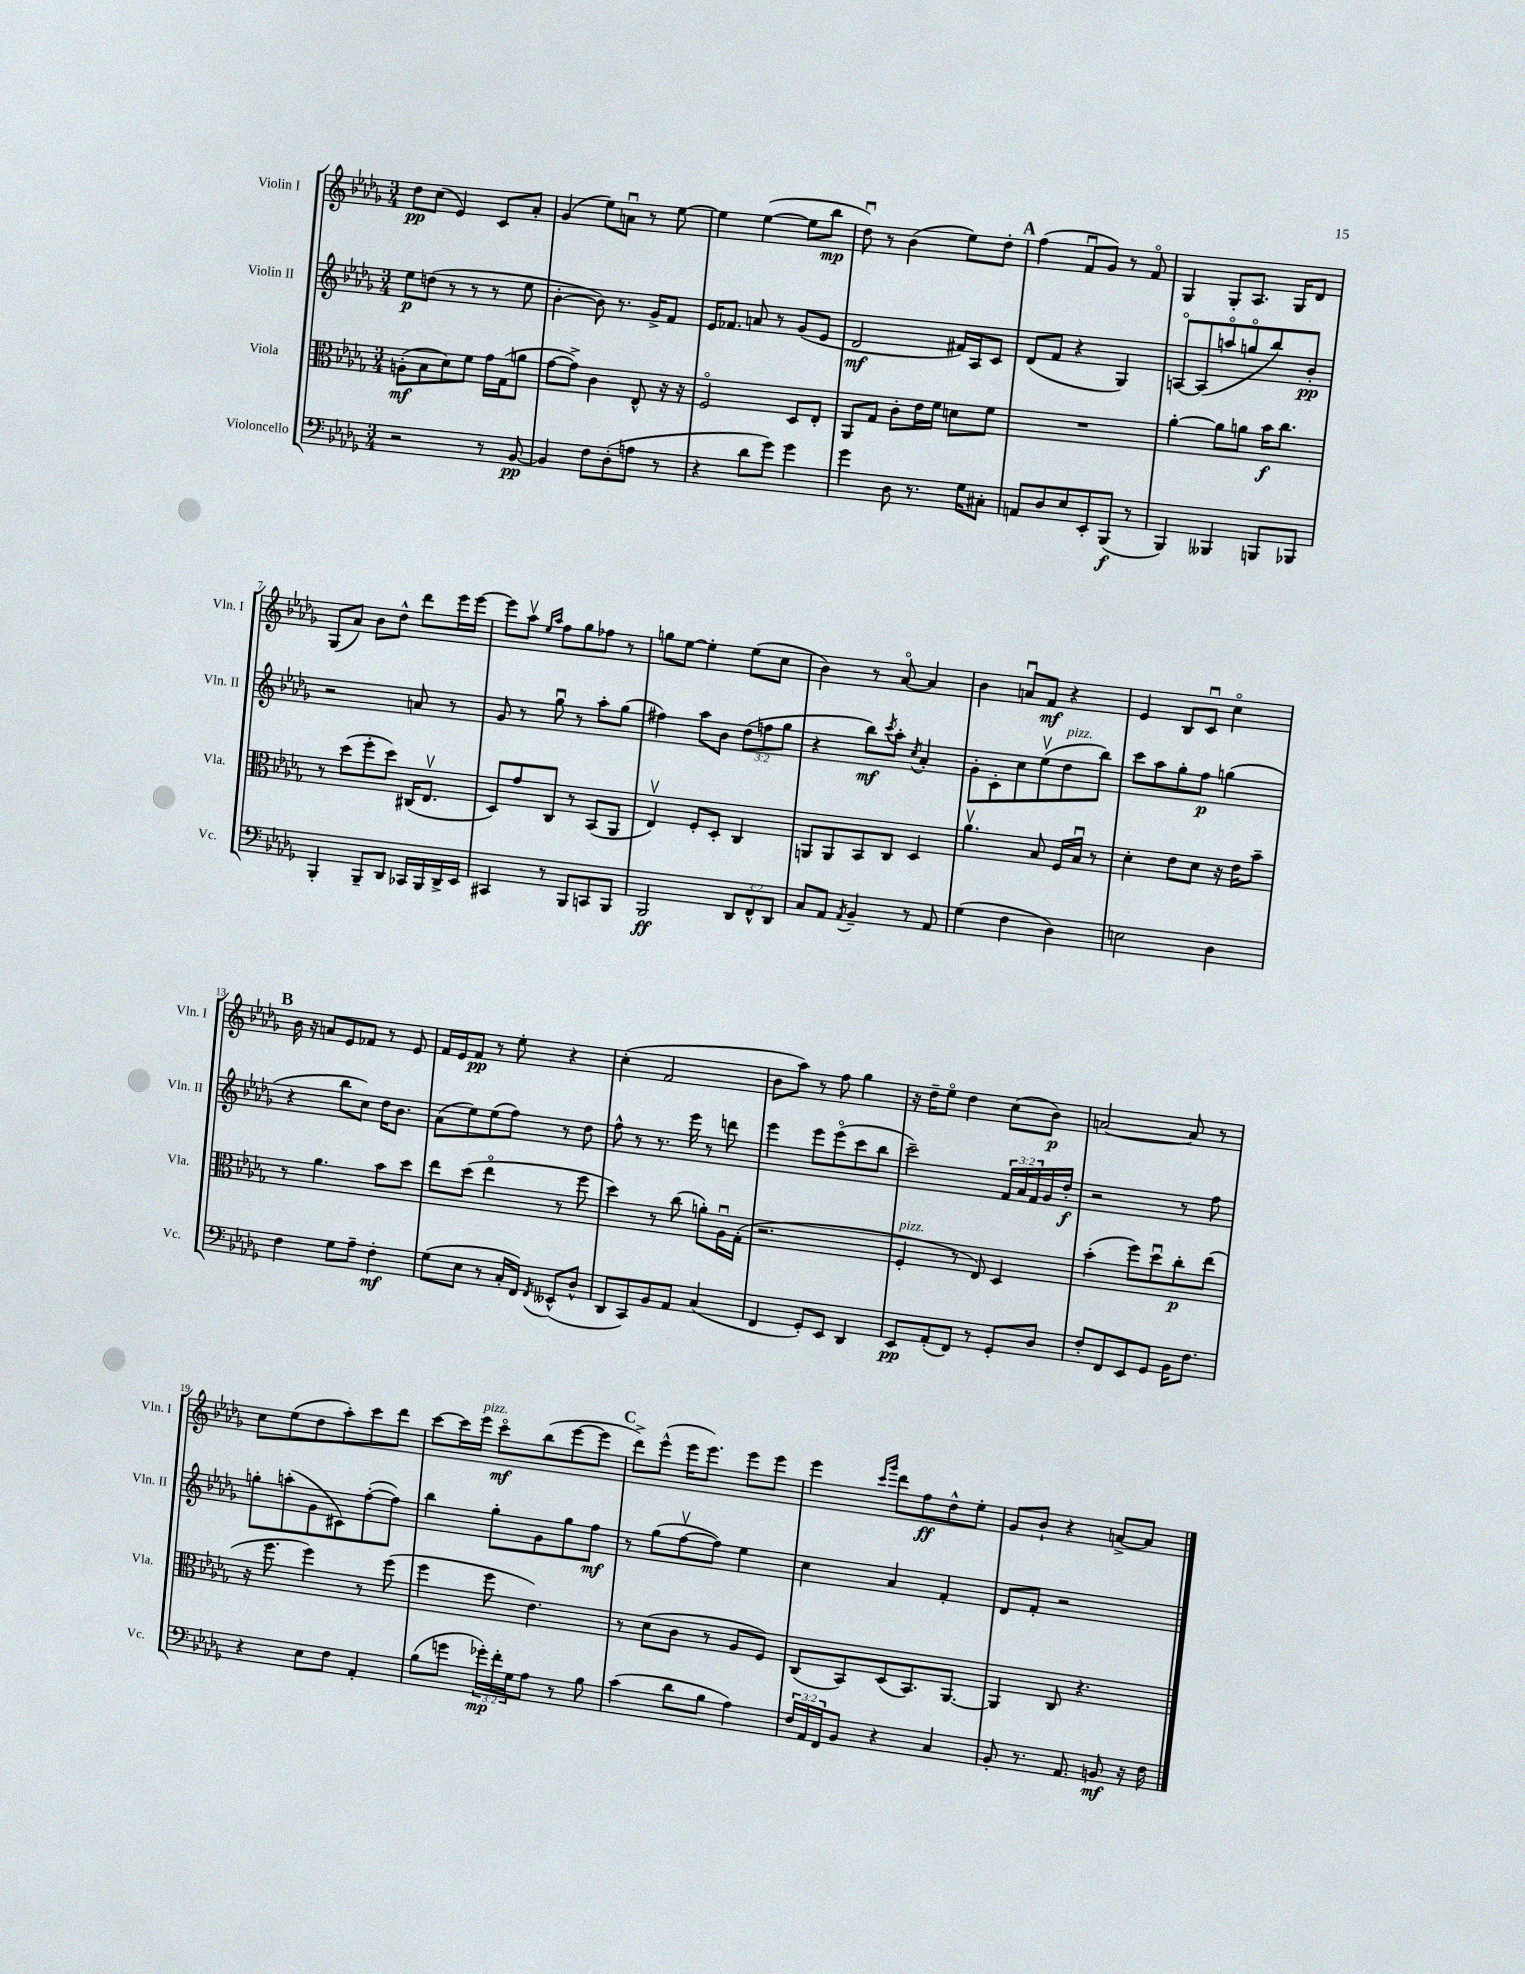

**kern	**dynam	**kern	**dynam	**kern	**dynam	**kern	**dynam
*part4	*part4	*part3	*part3	*part2	*part2	*part1	*part1
*staff4	*staff4	*staff3	*staff3	*staff2	*staff2	*staff1	*staff1
*I"Violoncello	*	*I"Viola	*	*I"Violin II	*	*I"Violin I	*
*I'Vc.	*	*I'Vla.	*	*I'Vln. II	*	*I'Vln. I	*
*clefF4	*	*clefC3	*	*clefG2	*	*clefG2	*
*k[b-e-a-d-g-]	*	*k[b-e-a-d-g-]	*	*k[b-e-a-d-g-]	*	*k[b-e-a-d-g-]	*
*M3/4	*	*M3/4	*	*M3/4	*	*M3/4	*
=1	=1	=1	=1	=1	=1	=1	=1
2r	.	(8An'\L	mf	8ee-\L	p	8dd-\L	pp
.	.	8B-\	.	(8ddn\J	.	(8cc\J	.
.	.	8d-\)	.	8r	.	4e-/)	.
.	.	8f\J	.	8r	.	.	.
8r	.	16g-\LL	.	8r	.	8c/L	.
.	.	(16G-\J	.	.	.	.	.
[8BB-/	pp	8an\J	.	8ee-\	.	8a-'/J	.
=2	=2	=2	=2	=2	=2	=2	=2
4BB-/]	.	[8g-\L	.	[4b-'\	.	(4g-/	.
.	.	8g-^\J])	.	.	.	.	.
8F\L	.	4c\	.	8b-\])	.	8ee-\L)	.
(8D-'\	.	.	.	8.r	.	8anu\J	.
8An\J	.	8E-^^/	.	.	.	8r	.
.	.	.	.	16g-^/KL	.	.	.
8r	.	16r	.	8f/J	.	[8ee-\	.
.	.	16r	.	.	.	.	.
=3	=3	=3	=3	=3	=3	=3	=3
4r	.	2F/	.	16e-/KL	.	4ee-\]	.
.	.	.	.	8.f-X/J	.	.	.
8d-\L	.	.	.	8an/	.	([4ee-\	.
8g-\J)	.	.	.	8r	.	.	.
4g-\	.	8D-/L	.	(8g-/L	.	8ee-\L]	.
.	.	8E-'/J	.	8e-/J	.	8bb-\J	mp
=4	=4	=4	=4	=4	=4	=4	=4
4g-\	.	8AA-/L	.	2d-/	mf	8dd-u\)	.
.	.	8G-/J	.	.	.	8r	.
8D-\	.	8c'\L	.	.	.	(4b-\	.
8.r	.	16e-\L	.	.	.	.	.
.	.	16f\JJ	.	.	.	.	.
.	.	8dn\L	.	16f#X/LL)	.	8ee-\L)	.
16G-\KL	.	.	.	16A-/J	.	.	.
8C#X'\J	.	8f\J	.	8c/J	.	8dd-'\J	.
!!LO:REH:place=s1:t=A
=5	=5	=5	=5	=5	=5	=5	=5
8AAn/L	.	2.r	.	(8d-/L	.	(4ff\	.
8D-/	.	.	.	8f/J	.	.	.
8E-/	.	.	.	4r	.	8fu/L	.
8EE-'/	.	.	.	.	.	8g-/J)	.
(8BBB-/J	f	.	.	4G-/)	.	8r	.
8r	.	.	.	.	.	8f/	.
=6	=6	=6	=6	=6	=6	=6	=6
4BBB-/)	.	[4a-'\	.	[8An/L	.	4G-/	.
.	.	.	.	(8A/]	.	.	.
4BBB--X/	.	8a-\L]	.	8aan/	.	8G-'/L	.
.	.	8an\J	.	8ggn/	.	8.A-/J	.
8BBBn/L	.	16b-\KL	f	8bb-/)	.	.	.
.	.	8.cc\J	.	.	.	16G-/KL	.
8BBB-X/J	.	.	.	8b-'/J	pp	8d-/J	.
!!LO:LB:g=z
=7	=7	=7	=7	=7	=7	=7	=7
4BBB-'/	.	8r	.	2r	.	(8G-/L	.
.	.	(8dd-\L	.	.	.	8a-/J)	.
8BBB-~/L	.	8ff'\	.	.	.	8b-\L	.
8DD-/J	.	8dd-\J)	.	.	.	8dd-^^\J	.
16CC-X/LL	.	(16C#X/KL	.	8an/	.	8ddd-\L	.
16BBB-/	.	8.E-v/J	.	.	.	.	.
16DD-^/	.	.	.	8r	.	16eee-\L	.
16EE-/JJ	.	.	.	.	.	[16eee-\JJ	.
=8	=8	=8	=8	=8	=8	=8	=8
4CC#X/	.	8D-/L)	.	8g-/	.	8eee-\L]	.
.	.	8g-/	.	8r	.	8aa-v\J	.
.	.	.	.	.	.	16qqee-/LL	.
.	.	.	.	.	.	16qqaa-/JJ	.
8r	.	8C/J	.	8gg-u\	.	8ff\L	.
8BBB-/L	.	8r	.	8r	.	8gg-\	.
8CCn/	.	(8BB-/L	.	8aa-'\L	.	8ff-X\J	.
8BBB-/J	.	8AA-/J	.	(8gg-\J	.	8r	.
=9	=9	=9	=9	=9	=9	=9	=9
2BBB-/	ff	4E-v/)	.	4ff#X\)	.	8ggn\L	.
.	.	.	.	.	.	[8ee-\J	.
.	.	8F'/L	.	8aa-\L	.	4ee-'\]	.
.	.	8D-'/J	.	8b-\J	.	.	.
12DD-/L	.	4C/	.	(12dd-\L	.	(8ee-\L	.
12FF^^/	.	.	.	12ffn\	.	.	.
.	.	.	.	.	.	8cc\J	.
12DD-/J	.	.	.	12gg-\J	.	.	.
=10	=10	=10	=10	=10	=10	=10	=10
8C/L	.	8AAn/L	.	4r	.	4b-\)	.
8AA-/J	.	8AA/	.	.	.	.	.
8qAA-/	.	.	.	.	.	.	.
4BB-~/	.	8BB-/	.	8bb-\L)	mf	8r	.
.	.	.	.	8qccc/	.	.	.
.	.	8C/J	.	8aa-'\J	.	[8a-/	.
.	.	.	.	8qcc/	.	.	.
8r	.	4D-/	.	4a-'/	.	4a-/]	.
8AA-/	.	.	.	.	.	.	.
=11	=11	=11	=11	=11	=11	=11	=11
(4G-\	.	4.a-v\	.	8g-'\L	.	4b-\	.
.	.	.	.	8c'\	.	.	.
4F\	.	.	.	8cc\	.	8anu/L	.
.	.	8B-/	.	(8ee-v\	.	8f/J	mf
!	!	!	!	!LO:TX:a:i:t=pizz.	!	!	!
4D-\)	.	16F/LL	.	8dd-\	.	4r	.
.	.	16B-u/JJ	.	.	.	.	.
.	.	8r	.	8bb-\J)	.	.	.
=12	=12	=12	=12	=12	=12	=12	=12
2En\	.	4d-'\	.	8ccc\L	.	4e-/	.
.	.	.	.	8aa-\	.	.	.
.	.	8e-\L	.	8gg-'\	.	8B-/L	.
.	.	8d-\J	.	8ff\J	p	8cu/J	.
4D-\	.	16r	.	(4ggn\	.	4cc\	.
.	.	16e-\KL	.	.	.	.	.
.	.	8b-~\J	.	.	.	.	.
!!LO:LB:g=z
!!LO:REH:place=s1:t=B
=13	=13	=13	=13	=13	=13	=13	=13
4F\	.	8r	.	4r	.	16b-\	.
.	.	.	.	.	.	16r	.
.	.	4.a-\	.	.	.	8an/L	.
8G-\L	.	.	.	8bb-\L	.	8e-/	.
8A-~\J	.	.	.	8cc\J)	.	8f-X/J	.
4F'\	mf	8b-\L	.	16dd-\KL	.	8r	.
.	.	.	.	8.b-\J	.	.	.
.	.	8dd-\J	.	.	.	8e-/	.
=14	=14	=14	=14	=14	=14	=14	=14
(8G-\L	.	8ee-\L	.	(8a-\L	.	16f/LL	.
.	.	.	.	.	.	16e-/J	.
8E-\J	.	(8dd-\J	.	8ee-\)	.	8f/J	pp
8r	.	4ee-\	.	(8ee-\	.	8r	.
16C'/LL	.	.	.	8ff\J)	.	8ee-'\	.
16FF/JJ)	.	.	.	.	.	.	.
8qFF/	.	.	.	.	.	.	.
(8EE--X^^/L	.	8r	.	8r	.	4r	.
8D-^^/J	.	8ff\	.	8dd-\	.	.	.
=15	=15	=15	=15	=15	=15	=15	=15
8DD-/L	.	4dd-\)	.	8ff^^\	.	(4cc'\	.
8CC/)	.	.	.	8r	.	.	.
8BB-/	.	8r	.	8.r	.	2f/	.
8AA-/J	.	(8cc\	.	.	.	.	.
.	.	.	.	16eee-\	.	.	.
(4C/	.	8an'\L)	.	8r	.	.	.
.	.	16A-u\L	.	8dddn\	.	.	.
.	.	(16G-'\JJ	.	.	.	.	.
=16	=16	=16	=16	=16	=16	=16	=16
4FF/	.	2.r	.	4eee-\	.	8b-\L	.
.	.	.	.	.	.	8aa-\J)	.
8GG-'/L)	.	.	.	8eee-\L	.	8r	.
8EE-/J	.	.	.	(8eee-\	.	8ff\	.
4DD-/	.	.	.	8ccc\	.	4gg-\	.
.	.	.	.	8bb-\J	.	.	.
=17	=17	=17	=17	=17	=17	=17	=17
!	!	!LO:TX:a:i:t=pizz.	!	!	!	!	!
8EE-/L	pp	4F'/	.	2ccc~\)	.	16r	.
.	.	.	.	.	.	16dd-~\KL	.
(8AA-'/	.	.	.	.	.	8ee-\J	.
8FF/J)	.	8r	.	.	.	4dd-\	.
8r	.	8E-/)	.	.	.	.	.
8GG-'/L	.	4D-/	.	24f/LL	.	(8cc\L	.
.	.	.	.	24a-/	.	.	.
.	.	.	.	24f/	.	.	.
8D-/J	.	.	.	16g-/	.	8b-\J)	p
.	.	.	.	16dd-'/JJ	f	.	.
=18	=18	=18	=18	=18	=18	=18	=18
8F'/L	.	(4b-'\	.	2r	.	[2an/	.
8FF/	.	.	.	.	.	.	.
8EE-/	.	8ff\L)	.	.	.	.	.
8GG-/J	.	8dd-u\	.	.	.	.	.
16BB-\KL	.	8cc'\	p	8r	.	8a/]	.
8.F\J	.	.	.	.	.	.	.
.	.	(8ee-\J	.	8ff\	.	8r	.
!!LO:LB:g=z
=19	=19	=19	=19	=19	=19	=19	=19
4r	.	16r	.	8ggn'\L	.	8cc\L	.
.	.	8.ff\	.	.	.	.	.
.	.	.	.	(8aan'\	.	(8ee-\	.
8E-\L	.	4ff\)	.	8g-\	.	8dd-\	.
8F\J	.	.	.	8c#X\)	.	8aa-'\)	.
4AA-'/	.	8r	.	([8ff'\	.	8ccc\	.
.	.	(8ff\	.	8ff\J])	.	8ddd-\J	.
=20	=20	=20	=20	=20	=20	=20	=20
(8B-\L	.	4ff\	.	4bb-\	.	[8ccc\L	.
8gn\J	.	.	.	.	.	16ccc\L]	.
!	!	!	!	!	!	!LO:TX:a:i:t=pizz.	!
.	.	.	.	.	.	16eee-\JJ	.
24g-X'\LL)	mp	8ff\	.	8gg-'\L	.	8ccc\L	mf
24f'\	.	.	.	.	.	.	.
24G-\J	.	.	.	.	.	.	.
8A-\J	.	4.e-\)	.	8g-\	.	(8bb-\	.
8r	.	.	.	8gg-\	.	[8eee-\	.
8B-\	.	.	.	8ff\J	mf	8eee-\J]	.
!!LO:REH:place=s1:t=C
=21	=21	=21	=21	=21	=21	=21	=21
(4c\	.	8r	.	8r	.	8ddd-^\L)	.
.	.	(8d-\L	.	(8gg-\L	.	(8eee-^^\J	.
8d-\L	.	8c\J	.	[8ffv\	.	16eee-\KL	.
.	.	.	.	.	.	8.eee-\J)	.
8B-\J	.	8r	.	8ff\J])	.	.	.
4A-\)	.	8A-/L	.	4ee-\	.	8eee-\L	.
.	.	8F/J)	.	.	.	8eee-\J	.
=22	=22	=22	=22	=22	=22	=22	=22
24F/LL	.	(8C/L	.	4cc\	.	4eee-\	.
24AA-/	.	.	.	.	.	.	.
24FF/J	.	.	.	.	.	.	.
8BB-/J	.	8BB-/)	.	.	.	.	.
.	.	.	.	.	.	16qqccc/LL	.
.	.	.	.	.	.	16qqggg-/JJ	.
4r	.	(8D-/	.	4a-/	.	8ddd-\L	.
.	.	8.BB-/)	.	.	.	8ff\	ff
4C/	.	.	.	4f'/	.	8dd-^^\	.
.	.	[8.AA-/J	.	.	.	.	.
.	.	.	.	.	.	8ee-'\J	.
=23	=23	=23	=23	=23	=23	=23	=23
8BB-'/	.	4AA-/]	.	8d-/L	.	8g-/L	.
8.r	.	.	.	8f'/J	.	8b-`/J	.
.	.	8C/	.	2r	.	4r	.
8.AA-/	.	.	.	.	.	.	.
.	.	4.r	.	.	.	.	.
8BBn/	mf	.	.	.	.	[8an^/L	.
16r	.	.	.	.	.	8a/J]	.
16F\	.	.	.	.	.	.	.
==	==	==	==	==	==	==	==
*-	*-	*-	*-	*-	*-	*-	*-
